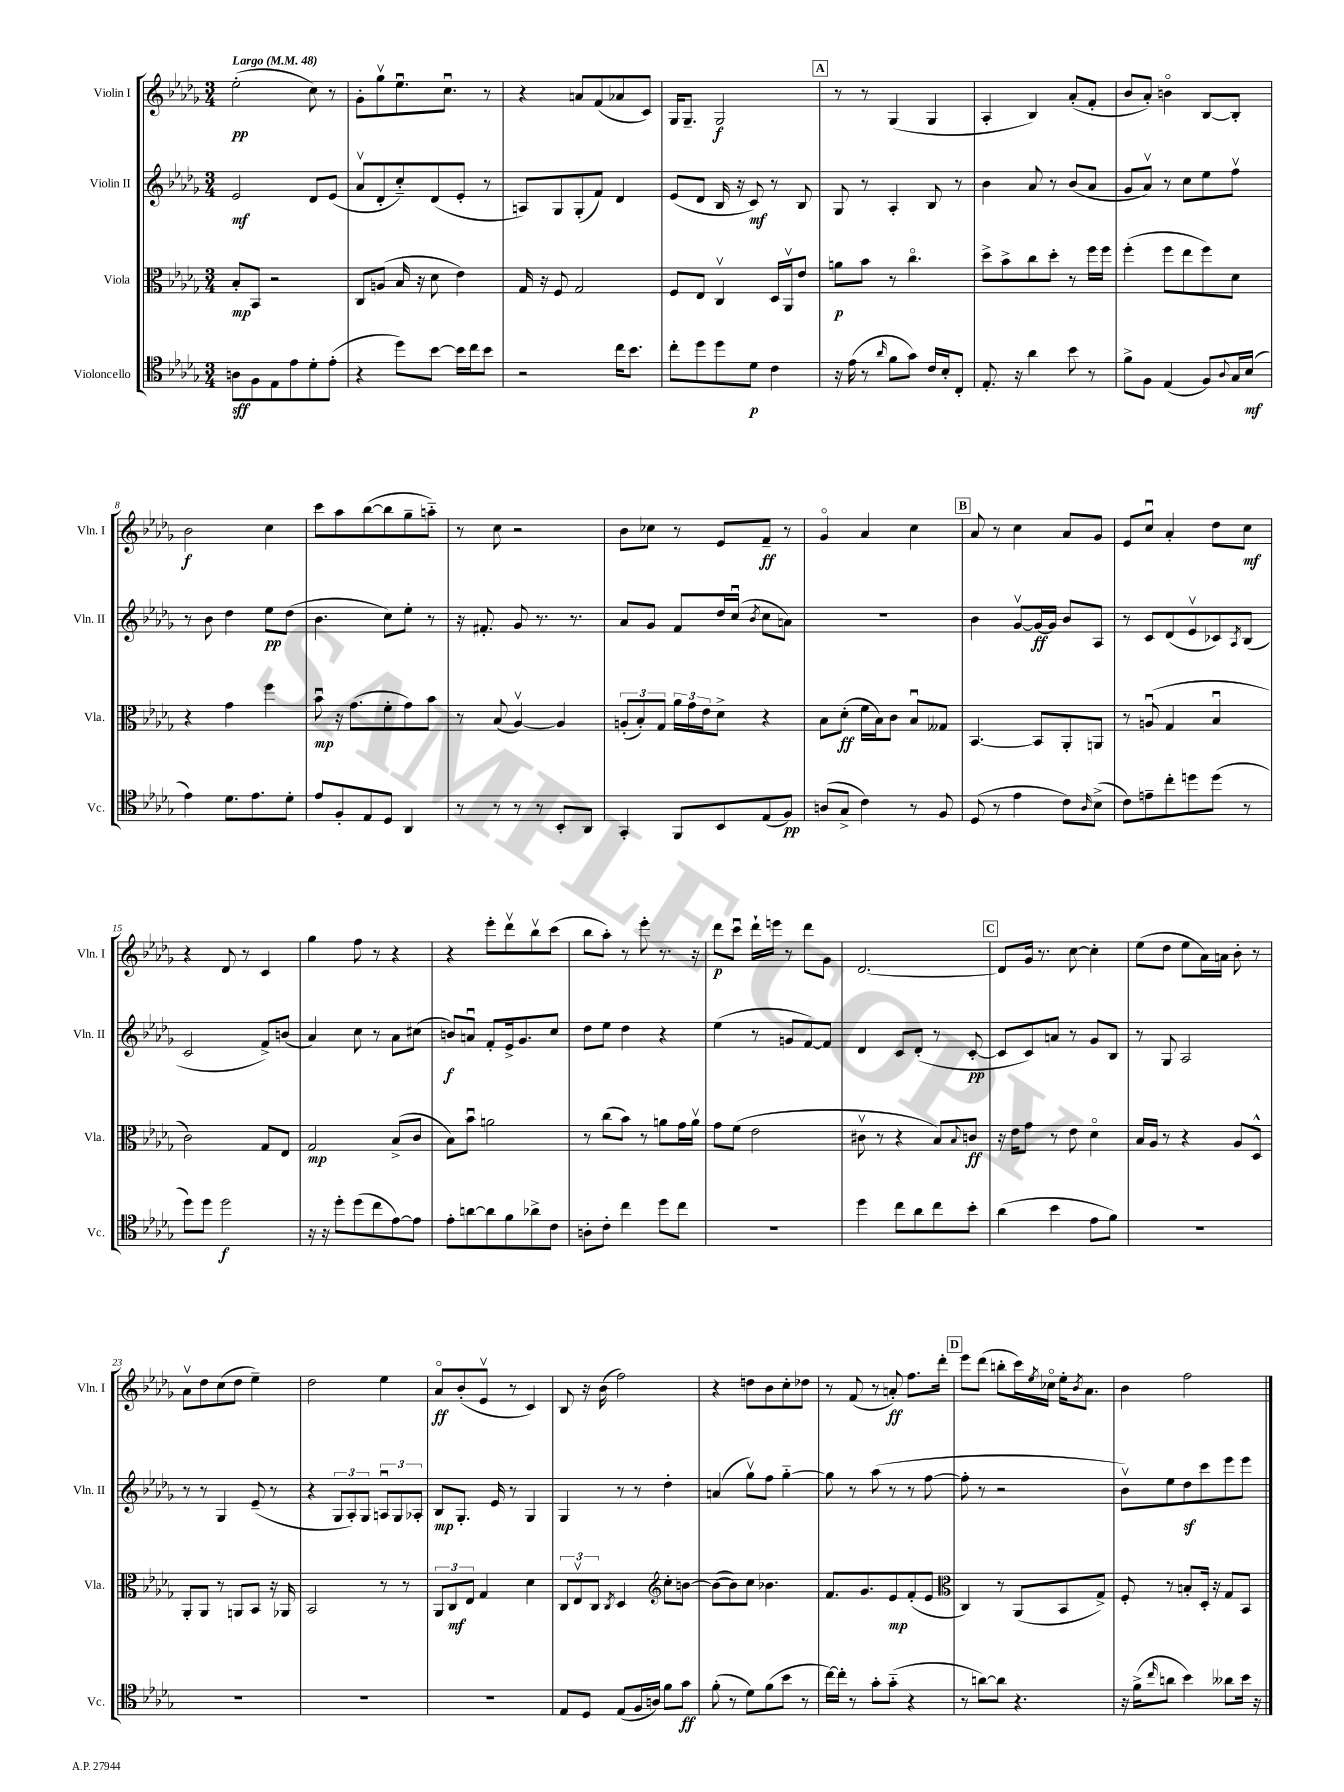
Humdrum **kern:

**kern	**kern	**kern	**kern
*staff4	*staff3	*staff2	*staff1
*clefC4	*clefC3	*clefG2	*clefG2
*k[b-e-a-d-g-]	*k[b-e-a-d-g-]	*k[b-e-a-d-g-]	*k[b-e-a-d-g-]
*M3/4	*M3/4	*M3/4	*M3/4
*MM48	*MM48	*MM48	*MM48
8A\L	8B-'/L	2e-/	(2ee-'\
8F\	8BB-/J	.	.
8E-\	2r	.	.
8e-\	.	.	.
8d-'\	.	8d-/L	8cc\)
(8e-'\J	.	(8e-/J	8r
=	=	=	=
4r	8C/L	8a-v/L	8g-'\L
.	(8A/J	8d-'/	8gg-v\
8dd-\L)	16B-/	8cc'~/)	8.ee-u\
.	16r	.	.
[8b-\J	8d-\	(8d-/	.
.	.	.	8.ccu\J
16b-\]LL	4e-\)	8e-'/J	.
16cc\J	.	.	.
8b-\J	.	8r	8r
=	=	=	=
2r	16G-/	8A/L)	4r
.	16r	.	.
.	8F/	8G-/	.
.	2G-/	(8G-'/	8a/L
.	.	8f/J)	(8f/
16cc\LK	.	4d-/	8a-/
8.b-\J	.	.	.
.	.	.	8c/J)
=	=	=	=
8cc'\L	8F/L	(8e-/L	16G-/LK
.	.	.	8.G-~/J
8dd-\	8E-/J	8d-/J	.
8dd-\	4Cv/	16B-/	2G-/
.	.	16r	.
8d-\J	.	8c/)	.
4c\	16D-/LL	8r	.
.	16AA-v/J	.	.
.	8e-/J	8B-/	.
=	=	=	=
16r	8a\L	8G-/	8r
(16e-\	.	.	.
8r	8b-\J	8r	8r
16qqa-/	.	.	.
8f\L	8r	4A-'/	(4G-/
8g-\J)	4.cco\	.	.
16c/LL	.	8B-/	4G-/
16B-'/J	.	.	.
8C'/J	.	8r	.
=	=	=	=
8.E-'/	8dd-^\L	4b-\	4A-'/
.	8b-^\	.	.
16r	.	.	.
4a-\	8cc\	8a-/	4B-/)
.	8dd-'\J	8r	.
8b-\	8r	(8b-/L	(8a-'/L
8r	16ff\LL	8a-/J	8f'/J
.	16ff\JJ	.	.
=	=	=	=
8f^\L	(4ff'\	8g-/L	8b-/L
8F\J	.	8a-v/J)	8a-'/J)
(4E-/	8ff\L	8r	4bo\
.	8ee-\	8cc\L	.
8F/L)	8ff\)	8ee-\	[8B-/L
8qqA-/	.	.	.
16G-/L	8d-\J	8ffv\J	8B-'/]J
(16B-/JJ	.	.	.
=	=	=	=
4e-\)	4r	8r	2b-\
.	.	8b-\	.
8.d-\L	4g-\	4dd-\	.
8.e-\	.	.	.
.	4ff\	8ee-\L	4cc\
8d-'\J	.	(8dd-\J	.
=	=	=	=
8e-/L	8b-u\	4.b-\	8ccc\L
8F'/	16r	.	8aa-\
.	(8.g-\L	.	.
8E-/	.	.	([8bb-\
8D-/J	8f'\	8cc\L)	8bb-\]
4AA-/	8g-\)	8ee-'\J	8gg-~\
.	8b-\J	8r	8aa'~\J)
=	=	=	=
8r	8r	16r	8r
.	.	8.f#'/	.
8r	(8B-/	.	8cc\
8r	[4A-v/)	8g-/	2r
8r	.	8.r	.
8BB-'/L	4A-/]	.	.
.	.	8.r	.
8AA-/J	.	.	.
=	=	=	=
4GG-'/	(12A'/L	8a-/L	8b-\L
.	12B-'/)	.	.
.	.	8g-/J	8cc-\J
.	12G-/J	.	.
8FF/L	24a-\LL	8f/L	8r
.	24g-\	.	.
.	24e-\J	.	.
8BB-/	8d-^\J	16dd-/L	8e-/L
.	.	(16ccu/JJ	.
.	.	8qb-/	.
(8E-/	4r	8cc\L	8f~/J
8F/J)	.	8a\J)	8r
=	=	=	=
(8A/L	8B-\L	2.r	4g-o/
8G-^/J	(8d-'\J	.	.
4c\)	16f\LL	.	4a-/
.	16B-\J)	.	.
.	8c\J	.	.
8r	8B-u/L	.	4cc\
8F/	8G--/J	.	.
=	=	=	=
(8D-/	[4.BB-/	4b-\	8a-/
8r	.	.	8r
4e-\	.	[8g-v/L	4cc\
.	8BB-/]L	16g-/_L	.
.	.	16g-/]JJ	.
8c\L)	8AA-'/	8b-/L	8a-/L
16qqA-/	.	.	.
(8B-^\J	8AA/J	8A-/J	8g-/J
=	=	=	=
8c\L)	8r	8r	8e-/L
8e~\	(8Au/	8c/L	8ccu/J
8cc'\	4G-/	(8d-/	4a-'/
8dd\	.	8e-v/	.
(8dd\J	4B-u/	8c-/)	8dd-\L
.	.	8qA-/	.
8r	.	(8B-/J	8cc\J
=	=	=	=
8dd-\L)	2c\)	2c/	4r
8dd-\J	.	.	.
2dd-\	.	.	8d-/
.	.	.	8r
.	8G-/L	8f^/L)	4c/
.	8E-/J	(8b/J	.
=	=	=	=
16r	2G-/	4a-/)	4gg-\
16r	.	.	.
8dd-'\L	.	.	.
(8dd-\	.	8cc\	8ff\
8cc\	.	8r	8r
[8e-\)	(8B-^/L	8a-\L	4r
8e-\]J	8c/J	(8cc#\J	.
=	=	=	=
8e-'\L	8B-\L)	8b/L)	4r
[8a\	8b-u\J	8au/J	.
8a\]	2a\	8f'/L	8eee-'\L
8f\	.	16e-^/k	8ddd-v\
.	.	8.g-/	.
8a-^\	.	.	8bb-v\
8c\J	.	8cc/J	(8ccc\J
=	=	=	=
8A'\L	8r	8dd-\L	8bb-\L
8c'\J	(8cc\L	8ee-\J	8aa-'\J)
4cc\	8b-\J)	4dd-\	8r
.	8r	.	8eee-'\
8dd-\L	8a\L	4r	8.r
8cc\J	16g-\L	.	.
.	16av\JJ	.	16r
=	=	=	=
2.r	8g-\L	(4ee-\	8ddd-\L
.	(8f\J	.	8cccu\J
.	2e-\	8r	16ddd-`\LL
.	.	.	16eee\JJ
.	.	8g/L	8r
.	.	[8f/)	8ddd-\L
.	.	8f/]J	8g-\J
=	=	=	=
4dd-\	8c#v\	4d-/	[2.d-/
.	8r	.	.
8cc\L	4r	8c/L	.
8a-\	.	(8d-'/J	.
8cc\	8B-/L)	8r	.
.	8qqB-/	.	.
8b-'\J	8c/J	[8c'/	.
=	=	=	=
(4a-\	16r	8c/]L	8d-/]L
.	16e-\LK	.	.
.	8g-\J	8c/)	16g-/Jk
.	.	.	8.r
4b-\	8r	8a/J	.
.	8e-\	8r	[8cc\
8e-\L	4d-o\	8g-/L	4cc'\]
8f\J)	.	8B-/J	.
=	=	=	=
2.r	16B-/LL	8r	(8ee-\L
.	16A-/JJ	.	.
.	8r	8G-/	8dd-\J
.	4r	2A-/	8ee-\L
.	.	.	16a-\L)
.	.	.	16a\JJ
.	8A-/L	.	8b-'\
.	8D-^^/J	.	8r
=	=	=	=
2.r	8AA-'/L	8r	8a-v\L
.	8AA-/J	8r	8dd-\
.	8r	4G-/	(8cc\
.	8AA/L	.	8dd-\J
.	8BB-/J	(8e-~/	4ee-~\)
.	16r	8r	.
.	16AA-/	.	.
=	=	=	=
2.r	2BB-/	4r	2dd-\
.	.	12G-/L	.
.	.	12A-'/)	.
.	.	12G-/J	.
.	8r	12Au/L	4ee-\
.	.	12G-/	.
.	8r	.	.
.	.	12A-'/J	.
=	=	=	=
2.r	12AA-/L	8B-/L	8a-o/L
.	12C/	.	.
.	.	8.G-'/J	(8b-'/
.	12E-/J	.	.
.	4G-/	.	8e-v/J
.	.	16e-/	.
.	.	8r	8r
.	4d-\	4G-/	4c/)
=	=	=	=
8E-/L	12C/L	4G-/	8B-/
.	12E-v/	.	.
8D-/J	.	.	16r
.	12C/J	.	.
.	.	.	(16b-\
.	8qC/	.	.
(8E-/L	4D-/	8r	2ff\)
16F/L	.	8r	.
16A/JJ)	.	.	.
*	*clefG2	*	*
8f\L	8cc'\L	4dd-'\	.
8g-\J	[8b\J	.	.
=	=	=	=
(8f'\	(8b\_L	(4a/	4r
8r	8b\])	.	.
8d-\L)	8cc\J	8gg-v\L)	8dd\L
(8f\	4.b-\	8ff\J	8b-\
8b-\J	.	[4gg-'~\	8cc'\
8r	.	.	8dd-\J
=	=	=	=
[16cc\LL)	8.f/L	8gg-\]	8r
16cc'\]JJ	.	.	.
8r	.	8r	(8f/
.	8.g-/	.	.
8g-'\L	.	(8aa-\	8r
(8g-'~\J	8e-/	8r	8a'/)
4r	(8f'/	8r	8.ff\L
.	8e-/J	[8ff\	.
.	.	.	16ddd-'\Jk
=	=	=	=
*	*clefC3	*	*
8r	4C/)	8ff'\]	8eee-\L
[8a\L)	.	8r	(8ddd-\J
8a\]J	8r	2r	8bb'\L
4.r	(8AA-/L	.	16ccc\L)
.	.	.	8qee-/
.	.	.	16cc-o\JJ
.	8BB-/	.	16ee-'\LK
.	.	.	8qb-/
.	.	.	8.a-\J
.	8G-^/J)	.	.
=	=	=	=
16r	8F'/	8b-v\L)	4b-\
(16f^\LK	.	.	.
16qqcc/	.	.	.
8a\J	8r	8ee-\	.
4b-\)	8B'/L	8dd-\	2ff\
.	16D-'/Jk	8ccc\	.
.	16r	.	.
8a--\L	8G-/L	8eee-\	.
16b-\Jk	8BB-/J	8eee-\J	.
16r	.	.	.
==	==	==	==
*-	*-	*-	*-
